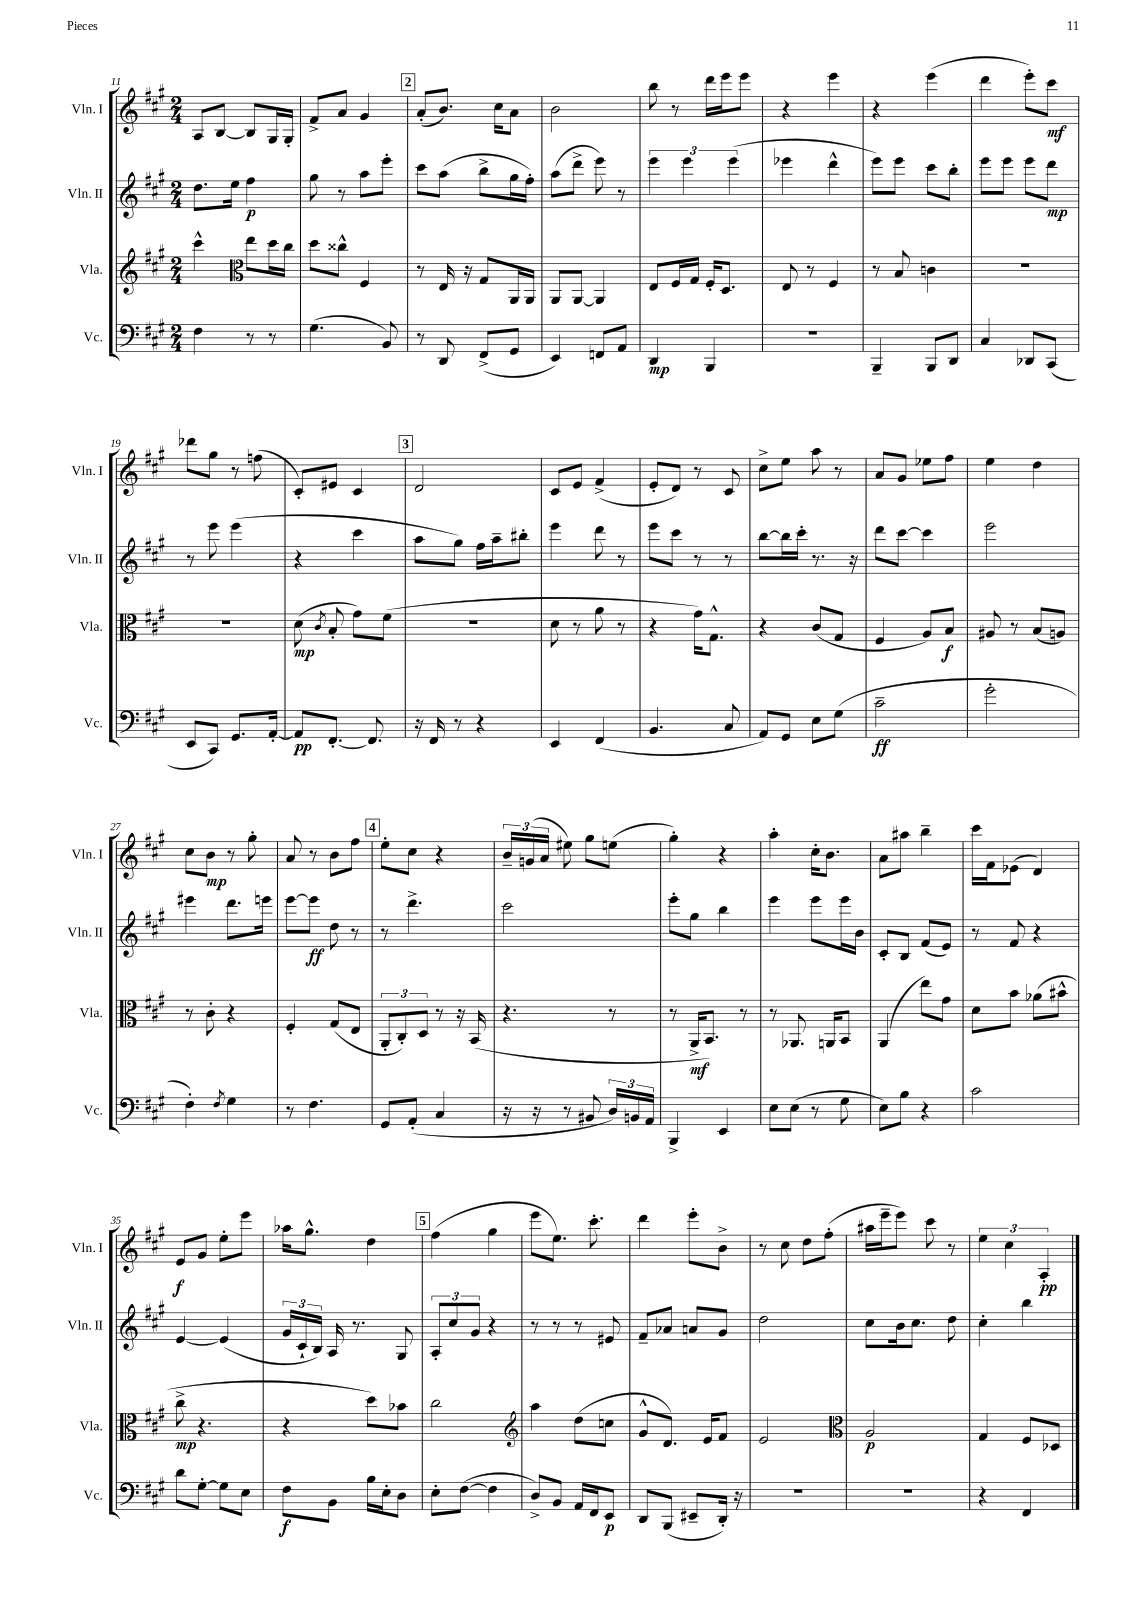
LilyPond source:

<<
\new StaffGroup <<
\new Staff = "s0" \with { instrumentName = "Vln. I" shortInstrumentName = "Vln. I" } {
    \clef treble \key a \major \numericTimeSignature \time 2/4
    \autoBeamOff a8[ b8]~ b8[ gis16 gis16]-. |
    fis'8[-> a'8] gis'4 |
    \mark \markup { \box "2" } a'8[-.( b'8.]) cis''16[ a'8] |
    b'2 |
    b''8 r8 d'''16[ e'''16 e'''8] |
    r4 e'''4 |
    r4 e'''4( |
    d'''4 e'''8[-.) cis'''8]\mf |
    des'''8[ gis''8] r8 f''8( |
    cis'8[-.) eis'8] cis'4 |
    \mark \markup { \box "3" } d'2 |
    cis'8[ e'8] fis'4->( |
    e'8[-. d'8]) r8 cis'8 |
    cis''8[-> e''8] a''8 r8 |
    a'8[ gis'8] ees''8[ fis''8] |
    e''4 d''4 |
    cis''8[ b'8]\mp r8 gis''8-. |
    a'8 r8 b'8[ fis''8] |
    \mark \markup { \box "4" } e''8[-. cis''8] r4 |
    \tuplet 3/2 { b'16[-- g'16( a'16] } eis''8) gis''8[ e''8]( |
    gis''4-.) r4 |
    a''4-. cis''16[-. b'8.] |
    a'8[ ais''8] b''4-- |
    cis'''16[ fis'16 ees'8]( d'4) |
    e'8[\f gis'8] e''8[-. e'''8] |
    aes''16[ gis''8.]-^ d''4 |
    \mark \markup { \box "5" } fis''4( gis''4 |
    e'''8[ e''8.]) cis'''8.-. |
    d'''4 e'''8[-. b'8]-> |
    r8 cis''8 d''8[ fis''8]-.( |
    ais''16[ e'''16-- e'''8]) cis'''8 r8 |
    \tuplet 3/2 { e''4 cis''4 a4-.\pp } \bar "|." |
}
\new Staff = "s1" \with { instrumentName = "Vln. II" shortInstrumentName = "Vln. II" } {
    \clef treble \key a \major \numericTimeSignature \time 2/4
    \autoBeamOff d''8.[ e''16] fis''4\p |
    gis''8 r8 a''8[ e'''8]-. |
    \mark \markup { \box "2" } cis'''8[ a''8]( b''8[-> gis''16 fis''16]-.) |
    a''8[( d'''8]-> e'''8) r8 |
    \tuplet 3/2 { e'''4 e'''4 e'''4( } |
    ees'''4 d'''4-^ |
    e'''8[) e'''8] cis'''8[ b''8]-. |
    e'''8[ e'''8] e'''8[ d'''8]\mp |
    r8 e'''8 e'''4( |
    r4 cis'''4 |
    \mark \markup { \box "3" } a''8[ gis''8]) fis''16[ a''16-- bis''8]-. |
    e'''4 d'''8 r8 |
    e'''8[ cis'''8] r8 r8 |
    b''8[~ b''16 cis'''16]-. r8. r16 |
    d'''8[ cis'''8]~ cis'''4 |
    e'''2 |
    eis'''4 d'''8.[ e'''16] |
    e'''8[~ e'''8]\ff d''8 r8 |
    \mark \markup { \box "4" } r8 d'''4.-> |
    cis'''2 |
    e'''8[-. gis''8] b''4 |
    e'''4 e'''8[ e'''16 b'16] |
    cis'8[-. b8] fis'8[( e'8]) |
    r8 fis'8 r4 |
    e'4~ e'4( |
    \tuplet 3/2 { gis'16[ cis'16-! b16]) } a16 r8. gis8 |
    \mark \markup { \box "5" } \tuplet 3/2 { a8[-. cis''8 gis'8] } r4 |
    r8 r8 r8 eis'8 |
    fis'8[-- aes'8] a'8[ gis'8] |
    d''2 |
    cis''8[ b'16 cis''8.] d''8 |
    cis''4-. b''4 \bar "|." |
}
\new Staff = "s2" \with { instrumentName = "Vla." shortInstrumentName = "Vla." } {
    \clef treble \key a \major \numericTimeSignature \time 2/4
    \autoBeamOff cis'''4-^ \clef alto e''8[ d''16 cis''16] |
    d''8[ cisis''8]-^ fis4 |
    \mark \markup { \box "2" } r8 e16 r16 gis8[ a,16 a,16] |
    a,8[ a,8]~ a,4 |
    e8[ fis16 gis16] fis16[-. d8.] |
    e8 r8 fis4 |
    r8 b8 c'4 |
    R2 |
    r2 |
    d'8\mp( \acciaccatura { cis'8 } b8-. gis'8[) fis'8]( |
    \mark \markup { \box "3" } r2 |
    d'8 r8 a'8 r8 |
    r4 gis'16[) gis8.]-^ |
    r4 cis'8[( gis8] |
    fis4 a8[) b8]\f |
    ais8 r8 b8[( a8]) |
    r8 cis'8-. r4 |
    fis4-. gis8[( e8] |
    \mark \markup { \box "4" } \tuplet 3/2 { a,8[-. cis8-.) d8] } r8 r16 b,16( |
    r4. r8 |
    r8 a,16[->\mf b,8.]) r8 |
    r8 aes,8. a,16[ b,8] |
    a,4( e''8[) gis'8] |
    d'8[ b'8] aes'8[( bis'8]-^ |
    cis''8->\mp r4. |
    r4 d''8[) bes'8] |
    \mark \markup { \box "5" } cis''2 |
    \clef treble a''4 d''8[( c''8] |
    gis'8[-^ d'8.]) e'16[ fis'8] |
    e'2 |
    \clef alto a2\p |
    gis4 fis8[ des8] \bar "|." |
}
\new Staff = "s3" \with { instrumentName = "Vc." shortInstrumentName = "Vc." } {
    \clef bass \key a \major \numericTimeSignature \time 2/4
    \autoBeamOff fis4 r8 r8 |
    gis4.( b,8) |
    \mark \markup { \box "2" } r8 d,8 fis,8[->( gis,8] |
    e,4) f,8[ a,8] |
    d,4\mp b,,4 |
    R2 |
    b,,4-- b,,8[ d,8] |
    cis4 des,8[ cis,8]( |
    e,8[ cis,8]) gis,8.[ a,16]~-. |
    a,8[\pp fis,8.]~-. fis,8. |
    \mark \markup { \box "3" } r16 fis,16 r8 r4 |
    e,4 fis,4( |
    b,4. cis8 |
    a,8[) gis,8] e8[ gis8]( |
    cis'2--\ff |
    gis'2-. |
    fis4-.) \acciaccatura { fis8 } gis4 |
    r8 fis4. |
    \mark \markup { \box "4" } gis,8[ a,8]-.( cis4 |
    r16 r16 r8 bis,8 \tuplet 3/2 { d16[) b,16 a,16] } |
    b,,4-> e,4 |
    e8[ e8]( r8 gis8 |
    e8[) b8] r4 |
    cis'2 |
    d'8[ gis8]~-. gis8[ e8] |
    fis8[\f b,8] b16[ e16-. d8] |
    \mark \markup { \box "5" } e8[-. fis8]~( fis4 |
    d8[->) b,8] a,16[ fis,16 e,8]\p |
    d,8[ b,,8]( eis,8[-- d,16]-.) r16 |
    R2 |
    R2 |
    r4 fis,4 \bar "|." |
}
>>
>>
\layout { \context { \Score currentBarNumber = #11 } }
